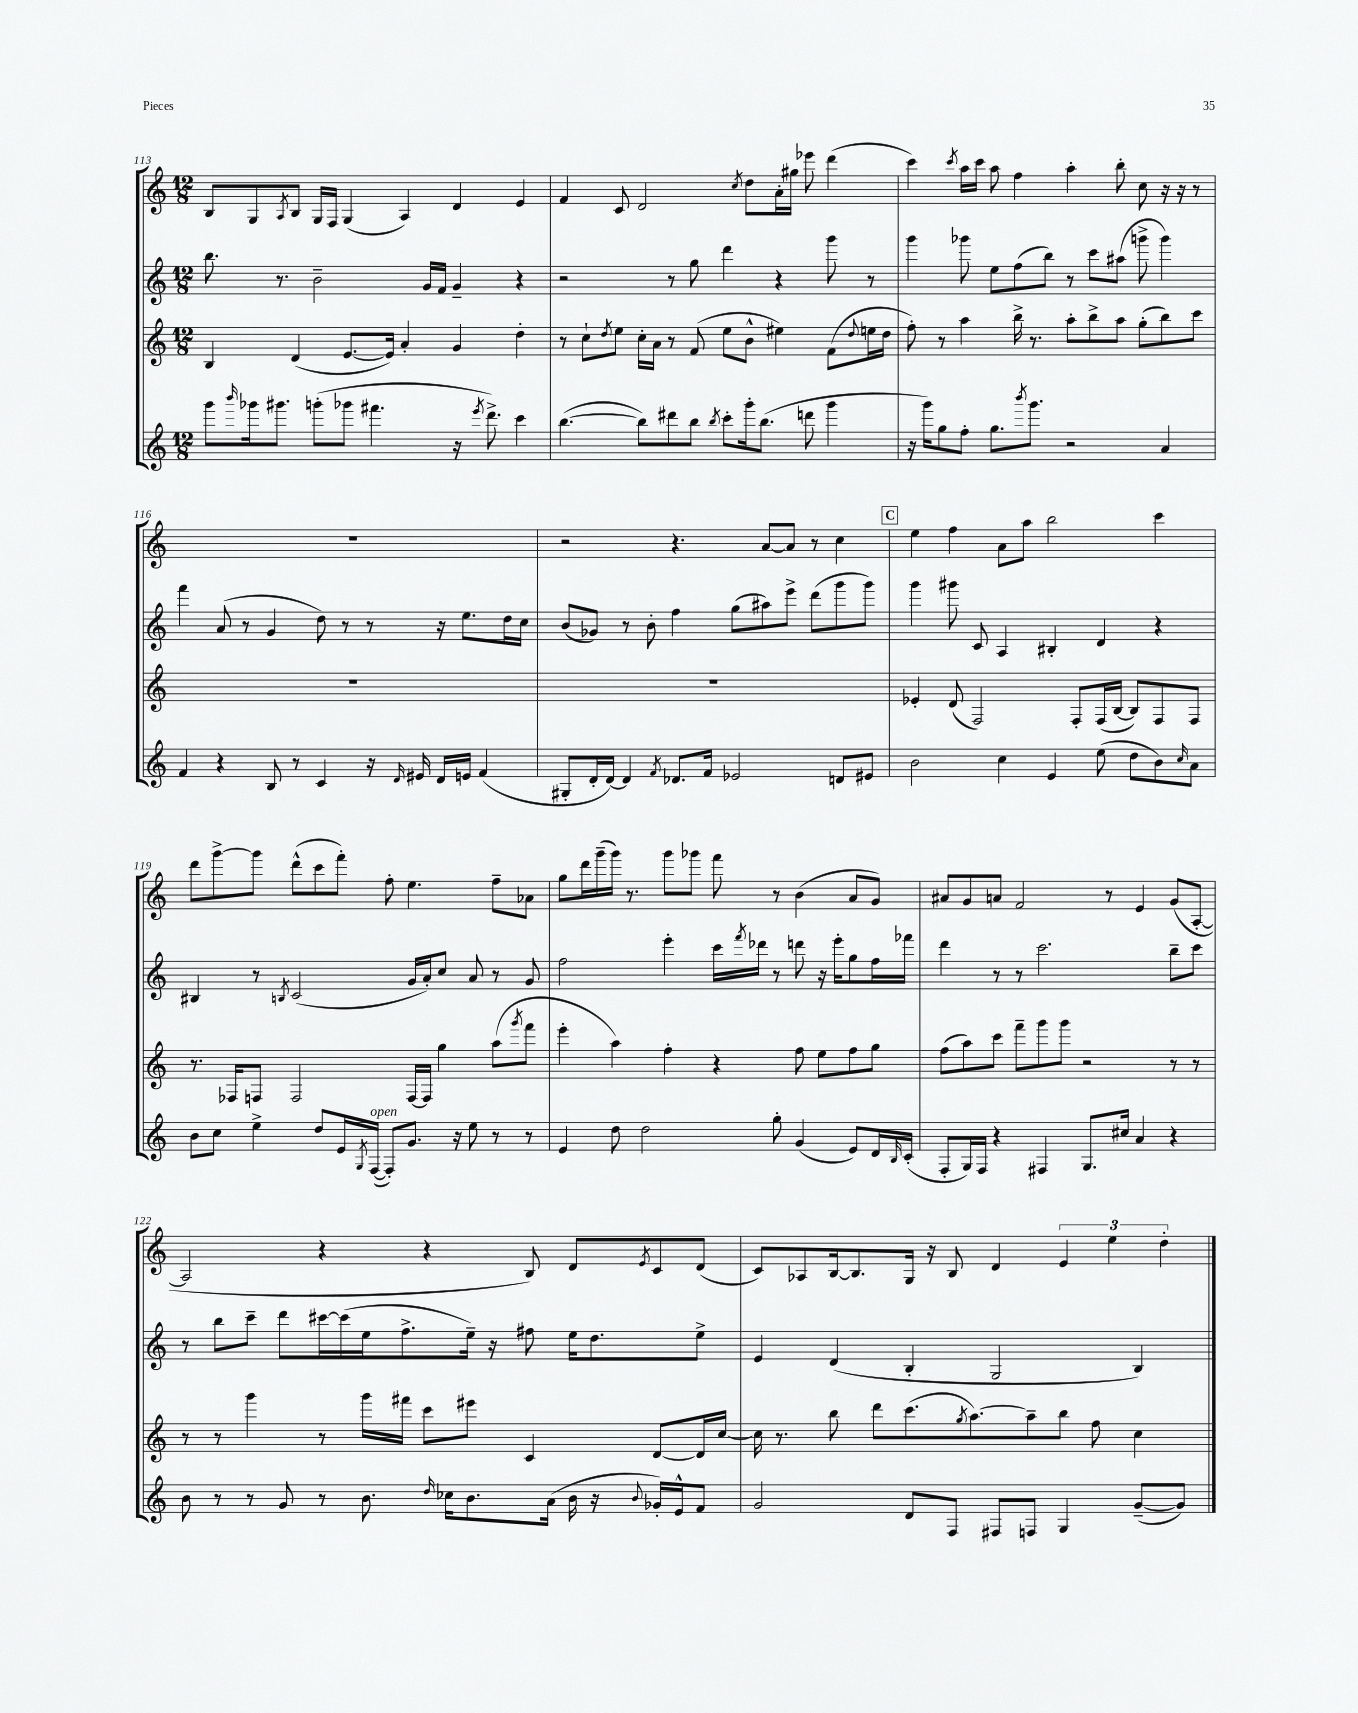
<<
\new StaffGroup <<
\new Staff = "s0" {
    \clef treble \key c \major \numericTimeSignature \time 12/8
    b8 g8 \acciaccatura { a8 } b8 g16 f16 g4( a4) d'4 e'4 |
    f'4 c'8 d'2 \acciaccatura { c''8 } d''8 a'16-. gis''16 ees'''8 d'''4( |
    c'''4) \acciaccatura { c'''8 } a''16 c'''16 a''8 f''4 a''4-. b''8-. c''8 r16 r16 r8 |
    R1. |
    r2 r4. a'8~ a'8 r8 c''4 |
    \mark \markup { \box "C" } e''4 f''4 a'8 a''8 b''2 c'''4 |
    d'''8 g'''8~-> g'''8 d'''8-^( c'''8 f'''8-.) f''8-. e''4. f''8-- aes'8 |
    g''8 d'''16 g'''16--( g'''16) r8. g'''8 ges'''8 f'''8 r8 b'4( a'8 g'8) |
    ais'8 g'8 a'8 f'2 r8 e'4 g'8( a8~-. |
    a2 r4 r4 b8) d'8 \acciaccatura { e'8 } c'8 d'8( |
    c'8) aes8 b16~ b8. g16 r16 b8 d'4 \tuplet 3/2 { e'4 e''4 d''4-. } \bar "|." |
}
\new Staff = "s1" {
    \clef treble \key c \major \numericTimeSignature \time 12/8
    b''8. r8. b'2-- g'16 f'16 g'4-- r4 |
    r2 r8 g''8 d'''4 r4 g'''8 r8 |
    g'''4 ges'''8 e''8 f''8( b''8) r8 c'''8 ais''8( g'''8-> g'''4) |
    f'''4 a'8( r8 g'4 d''8) r8 r8 r16 e''8. d''16 c''16 |
    b'8( ges'8) r8 b'8-. f''4 g''8( ais''8) e'''8-> d'''8( g'''8 g'''8) |
    \mark \markup { \box "C" } g'''4 gis'''8 c'8 a4 bis4-. d'4 r4 |
    bis4 r8 \acciaccatura { b8 } c'2( g'16 a'16-.) c''8 a'8 r8 g'8 |
    f''2 e'''4-. c'''16 \acciaccatura { f'''8 } des'''16 r8 d'''8 r16 e'''16-. g''8 f''16 fes'''16 |
    d'''4 r8 r8 c'''2. b''8-- c'''8 |
    r8 b''8 c'''8-- d'''8 cis'''16~ cis'''16( e''16 f''8.-> e''16--) r16 fis''8 e''16 d''8. e''8-> |
    e'4 d'4( b4-. g2 b4) \bar "|." |
}
\new Staff = "s2" {
    \clef treble \key c \major \numericTimeSignature \time 12/8
    b4 d'4( e'8.~ e'16) a'4-. g'4 d''4-. |
    r8 c''8-! \acciaccatura { d''8 } e''8 c''16-. a'16 r8 f'8( e''8 b'8-^ eis''4) f'8( \appoggiatura { d''8 } e''16 d''16 |
    f''8-.) r8 a''4 b''16-> r8. a''8-. b''8-> a''8 g''8-.( b''8) c'''8 |
    R1. |
    R1. |
    \mark \markup { \box "C" } ees'4-. d'8( f2) f8-. f16( b16~ b8) f8 f8 |
    r8. fes16 f8 f2 f16~ f16 g''4 a''8( \acciaccatura { g'''8 } f'''8 |
    e'''4-. a''4) f''4-. r4 f''8 e''8 f''8 g''8 |
    f''8( a''8) c'''8 f'''8-- g'''8 g'''8 r2 r8 r8 |
    r8 r8 g'''4 r8 g'''16 fis'''16 c'''8 eis'''8 c'4 d'8~ d'16 c''16~ |
    c''16 r8. b''8 d'''8 c'''8.( \acciaccatura { g''8 } a''8.~) a''8-- b''8 f''8 c''4 \bar "|." |
}
\new Staff = "s3" {
    \clef treble \key c \major \numericTimeSignature \time 12/8
    g'''8 \grace { b'''16 } ges'''16 gis'''8. g'''8-.( ges'''8 fis'''4. r16 \acciaccatura { e'''8 } d'''8.->) c'''4 |
    b''4.~( b''8) dis'''8 b''8 \acciaccatura { b''8 } c'''8-. g'''16-. b''8.( d'''8 g'''4 |
    r16 g'''16) g''8 f''8-. g''8. \acciaccatura { b'''8 } g'''8. r2 a'4 |
    f'4 r4 b8 r8 c'4 r16 \grace { d'16 } eis'16 d'16 e'16 f'4( |
    gis8-. d'16-. d'16~) d'4 \acciaccatura { f'8 } des'8. f'16 ees'2 d'8 eis'8 |
    \mark \markup { \box "C" } b'2 c''4 e'4 e''8( d''8 b'8) \grace { c''16 } a'8 |
    b'8 c''8 e''4-> d''8 e'16 \acciaccatura { g8 } f16~^\markup { \italic "open" }( f8-.) g'8. r16 e''8 r8 r8 |
    e'4 d''8 d''2 g''8-. g'4( e'8) d'16 \grace { b16 } c'16-.( |
    f8-. g16) f16 r4 fis4 g8. cis''16 a'4 r4 |
    b'8 r8 r8 g'8 r8 b'8. \grace { d''16 } ces''16 b'8. a'16( b'16 r16 \appoggiatura { b'8 } ges'16-.) e'16-^ f'8 |
    g'2 d'8 f8 fis8 f8 g4 g'8~--( g'8) \bar "|." |
}
>>
>>
\layout { \context { \Score currentBarNumber = #113 } }
